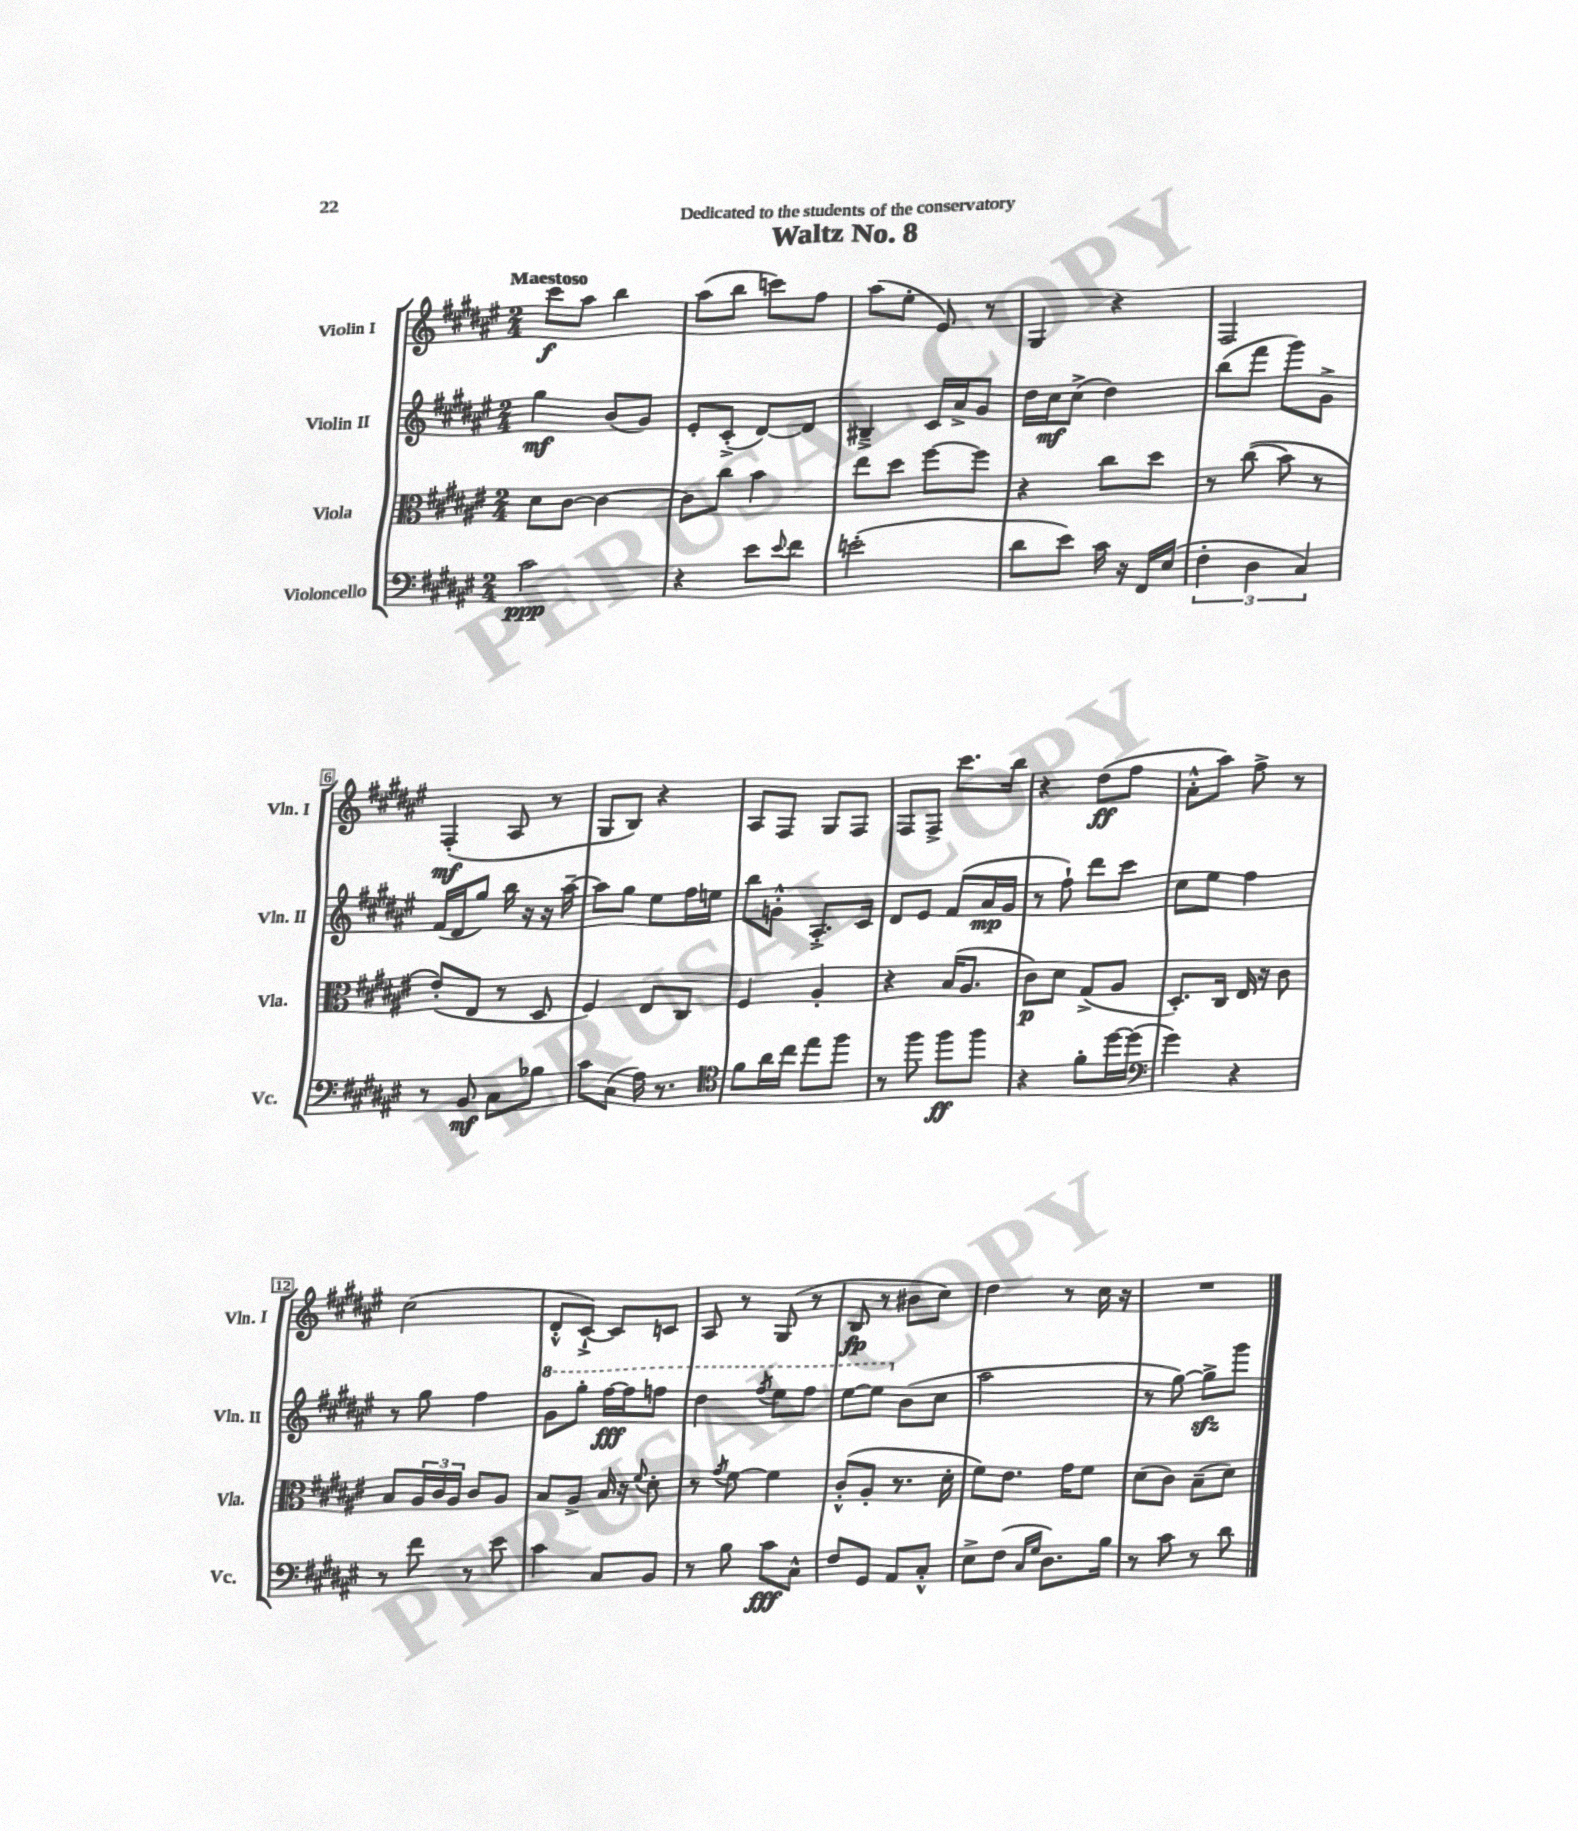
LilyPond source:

\header { title = "Waltz No. 8" dedication = "Dedicated to the students of the conservatory" }
<<
\new StaffGroup <<
\new Staff = "s0" \with { instrumentName = "Violin I" shortInstrumentName = "Vln. I" } {
    \clef treble \key fis \major \numericTimeSignature \time 2/4 \tempo "Maestoso"
    cis'''8\f ais''8 b''4 |
    ais''8( b''8 c'''8) fis''8 |
    ais''8( eis''8-. eis'8) r8 |
    gis4 r4 |
    fis2 |
    fis4-.\mf( ais8 r8 |
    gis8 b8) r4 |
    ais8 fis8 gis8 fis8 |
    fis8 fis8-> cis'''8. b''16 |
    r4 dis''8\ff( fis''8 |
    ais'8-.-^ ais''8) fis''8-> r8 |
    cis''2( |
    dis'8-.-^ cis'8~-!->) cis'8 c'8 |
    ais8 r8 gis8( r8 |
    b8\fp r8 bis'8 cis''8) |
    dis''4 r8 cis''16 r16 |
    R2 \bar "|." |
}
\new Staff = "s1" \with { instrumentName = "Violin II" shortInstrumentName = "Vln. II" } {
    \clef treble \key fis \major \numericTimeSignature \time 2/4
    gis''4\mf b'8( gis'8) |
    eis'8-. cis'8-.->( dis'8~) dis'8 |
    bis4---> cis'16 ais'16-> gis'8 |
    dis''16 cis''16\mf cis''8->( dis''4) |
    b''8( fis'''8 gis'''8) gis'8-> |
    fis'16( dis'16 gis''8) b''16 r16 r16 ais''16~-- |
    ais''8 gis''8 eis''8 fis''16 e''16 |
    b''8 g'8-.-^ ais8.-.-> cis'16 |
    dis'8 eis'8 fis'8( ais'16\mp gis'16 |
    r8 fis''8-!) dis'''8 cis'''8 |
    cis''8 eis''8 fis''4 |
    r8 gis''8 fis''4 |
    \ottava #1 gis''8 gis'''8-. fis'''16~\fff fis'''16 f'''8 |
    dis'''4 \acciaccatura { fis'''8 } eis'''8 fis'''8 |
    eis'''8~ eis'''8 \ottava #0 b'8( cis''8 |
    ais''2 |
    r8 gis''8~) gis''8->\sfz gis'''8 \bar "|." |
}
\new Staff = "s2" \with { instrumentName = "Viola" shortInstrumentName = "Vla." } {
    \clef alto \key fis \major \numericTimeSignature \time 2/4
    dis'8 cis'8~ cis'4~ |
    cis'8 cis''8 b'4 |
    eis''8 dis''8 fis''8~ fis''8 |
    r4 cis''8 dis''8 |
    r8 cis''8(\( b'8) r8 |
    eis'8-.(\) eis8 r8 dis8 |
    fis4) eis8 cis8 |
    fis4 ais4-. |
    r4 b16( ais8. |
    cis'8\p) dis'8 gis8->( ais8 |
    dis8.-.) cis16 eis16 r16 cis'8 |
    b8 \tuplet 3/2 { ais16 cis'16 ais16 } cis'8 ais8 |
    b8 ais8-> b16 r16 \appoggiatura { fis'8 } dis'8-. |
    r8 \acciaccatura { gis'8 } fis'8~ fis'4 |
    cis'8-.-^( ais8-. r8. dis'16-. |
    fis'8) eis'8. gis'16 fis'8 |
    dis'8( cis'8) b8--( dis'8) \bar "|." |
}
\new Staff = "s3" \with { instrumentName = "Violoncello" shortInstrumentName = "Vc." } {
    \clef bass \key fis \major \numericTimeSignature \time 2/4
    cis'2\ppp |
    r4 eis'8 \appoggiatura { eis'8 } fis'8 |
    e'2-.( |
    dis'8 eis'8) cis'16 r16 fis,16 eis16( |
    \tuplet 3/2 { fis4-. dis4 cis4) } |
    r8 b,8\mf cis8 bes8 |
    cis'8 cis8( ais16) r8. |
    \clef tenor fis'8 ais'16 cis''16 eis''8 fis''8 |
    r8 fis''8 fis''8\ff fis''8 |
    r4 fis'8-. dis''16~ dis''16( |
    \clef bass gis'4) r4 |
    r8 fis'8 r8 eis'8 |
    cis'4 cis8 b,8 |
    r8 b8 cis'8\fff cis8-^ |
    fis8 gis,8 ais,8 cis8-.-^ |
    eis8-> fis8( \grace { cis16 gis16 } dis8.) b16 |
    r8 cis'8 r8 dis'8 \bar "|." |
}
>>
>>
\layout { \context { \Score \override BarNumber.stencil = #(make-stencil-boxer 0.1 0.3 ly:text-interface::print) } }
